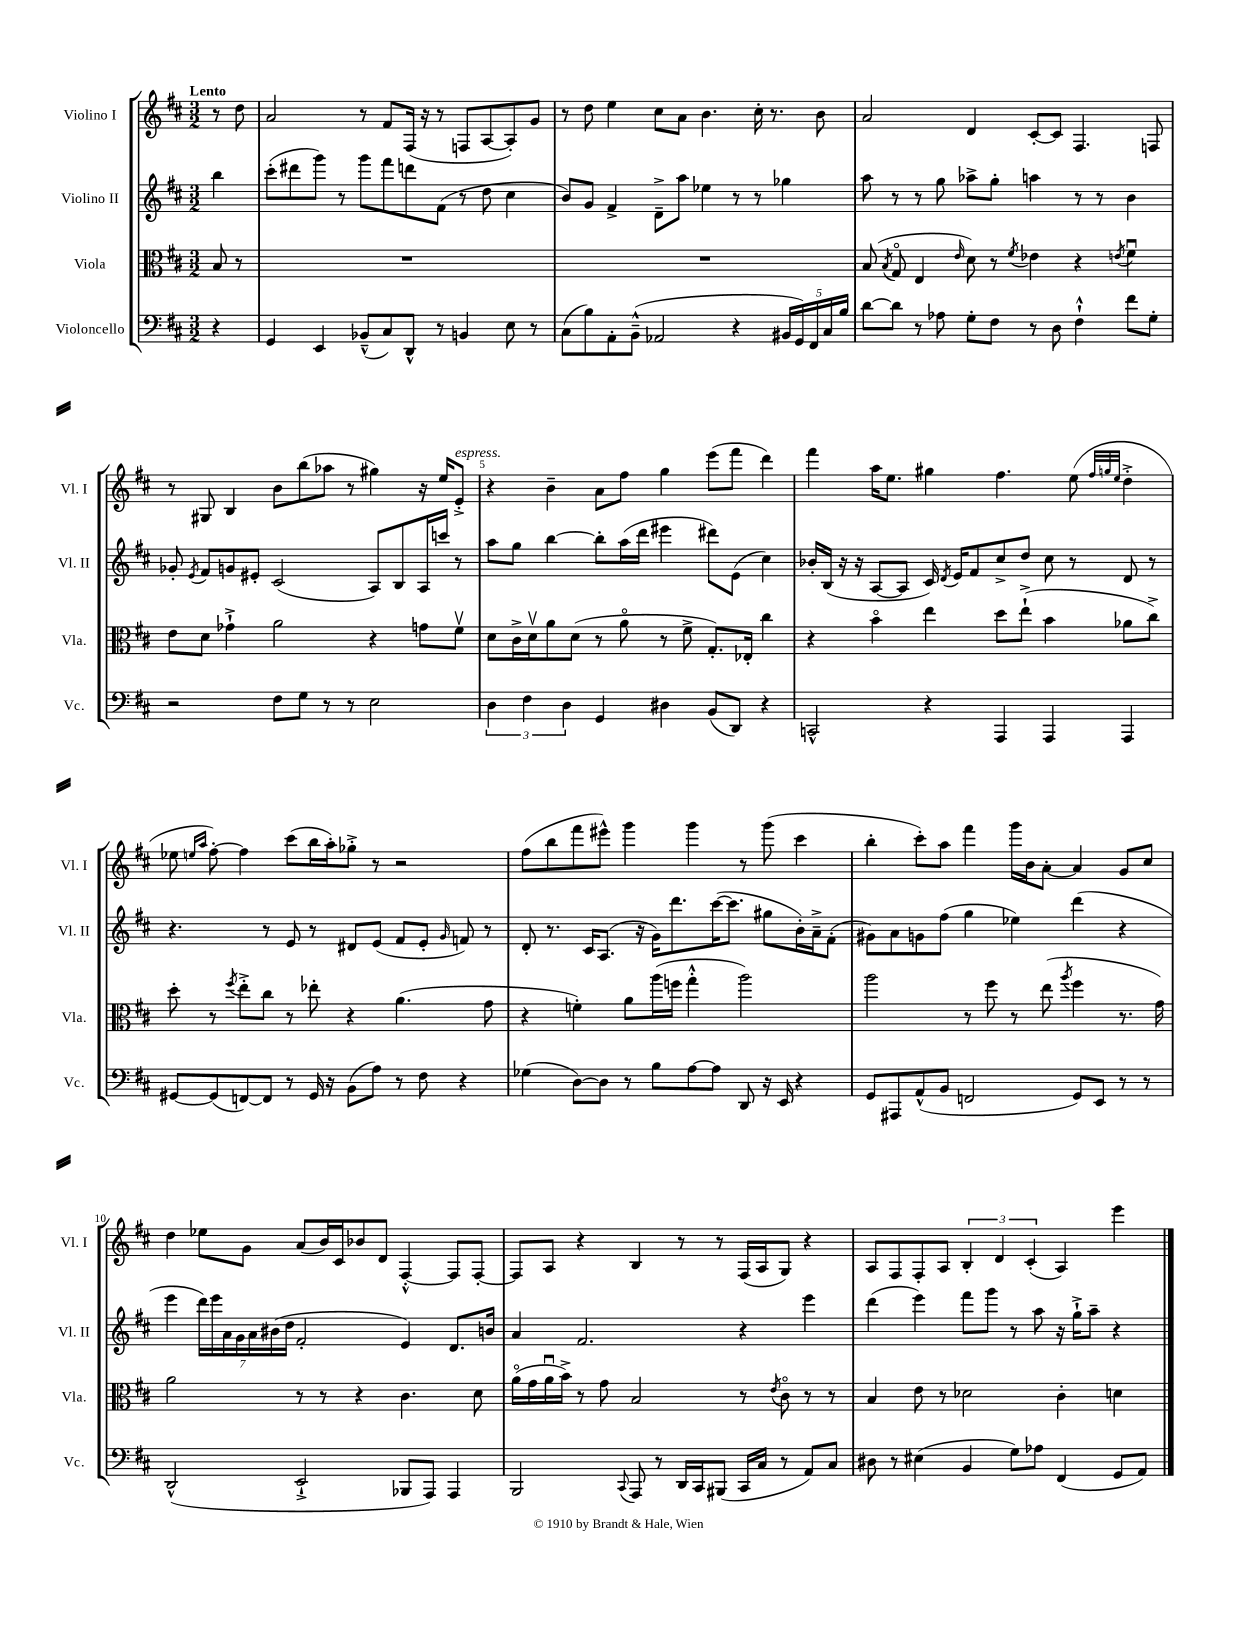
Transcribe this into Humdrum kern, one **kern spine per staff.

**kern	**kern	**kern	**kern
*part4	*part3	*part2	*part1
*staff4	*staff3	*staff2	*staff1
*I"Violoncello	*I"Viola	*I"Violino II	*I"Violino I
*I'Vc.	*I'Vla.	*I'Vl. II	*I'Vl. I
*clefF4	*clefC3	*clefG2	*clefG2
*k[f#c#]	*k[f#c#]	*k[f#c#]	*k[f#c#]
*M3/2	*M3/2	*M3/2	*M3/2
=	=	=	=
!	!	!	!LO:TX:a:B:t=Lento
4r	8B/	4bb\	8r
.	8r	.	8dd\
=1	=1	=1	=1
4GG/	1.r	(8ccc#'\L	2a/
.	.	8ddd#X\	.
4EE/	.	8ggg\J)	.
.	.	8r	.
(8BB-X~^^/L	.	8ggg\L	8r
8C#/)	.	8fff#\	8f#/L
8DD^^/J	.	8dddn\	(16F#/Jk
.	.	.	16r
8r	.	(8f#\J	8r
4BBn/	.	8r	8Fn/L
.	.	8dd\	[8A/
8E\	.	4cc#\	8A'/])
8r	.	.	8g/J
=2	=2	=2	=2
(8C#\L	1.r	8b/L)	8r
8B\)	.	8g/J	8dd\
8AA'\	.	4f#^/	4ee\
(8BB~^^\J	.	.	.
2AA-X/	.	8d~^\L	8cc#\L
.	.	8aa\J	8a\J
.	.	4ee-X\	4.b\
4r	.	8r	.
.	.	8r	16cc#'\
.	.	.	8.r
20BB#X/LL	.	4gg-X\	.
20GG/)	.	.	.
20FF#/	.	.	.
.	.	.	8b\
20C#/	.	.	.
20B/JJ	.	.	.
=3	=3	=3	=3
[8d\L	(8B/	8aa\	2a/
.	8qB/	.	.
8d\J]	8G/	8r	.
8r	4E/	8r	.
8A-X\	.	8gg\	.
.	16qqe/	.	.
8G'\L	8d\)	8aa-X^\L	4d/
8F#\J	8r	8gg'\J	.
.	8qf#/	.	.
8r	4e-X\	4aan\	[8c#'/L
8D\	.	.	8c#/J]
4F#`^^\	4r	8r	4.F#/
.	.	8r	.
.	8qen/	.	.
8f#\L	4f#u\	4b\	.
8G'\J	.	.	8Fn/
!!LO:LB:g=z
=4	=4	=4	=4
2r	8e\L	8g-X'/	8r
.	.	8qe/	.
.	8d\J	8f#/L	8G#X/
.	4g-X`^\	8gn/	4B/
.	.	8e#X'/J	.
8F#\L	2a\	(2c#/	8b\L
8G\J	.	.	(8bb\
8r	.	.	8aa-X\J
8r	.	.	8r
2E\	4r	8A/L)	4gg#X\)
.	.	8B/	.
.	8gn\L	16A/L	16r
.	.	16cccn/JJ	16ee/KL
!	!	!	!LO:TX:a:i:t=espress.
.	8f#v\J	8r	8e'^/J
=5	=5	=5	=5
6D\	8d\L	8aa\L	4r
.	16c#^\L	8gg\J	.
6F#\	.	.	.
.	16dv\J	.	.
.	8a\	[4bb\	4b~\
6D\	.	.	.
.	(8d\J	.	.
4GG/	8r	8bb'\L]	8a\L
.	8a\	(16aa\L	8ff#\J
.	.	16ddd\JJ	.
4D#X\	8r	4eee#X\	4gg\
.	8f#^\	.	.
(8BB/L	8.G'/L)	8ddd#X\L)	(8eee\L
8DD/J)	.	(8e\J	8fff#\J
.	16E-X'/Jk	.	.
4r	4cc#\	4cc#\)	4ddd\)
=6	=6	=6	=6
2CCn^^/	4r	16b-X'/LL	4fff#\
.	.	(16B/JJ	.
.	.	16r	.
.	.	16r	.
.	4b\	[8A/L	16aa\KL
.	.	.	8.ee\J
.	.	8A/J]	.
4r	4ee\	16c#/)	4gg#X\
.	.	8qd/	.
.	.	16e/KL	.
.	.	8f#/	.
4AAA/	8dd\L	8cc#^/	4.ff#\
.	(8ee`^\J	8dd/J	.
4AAA/	4b\	8cc#\	.
.	.	8r	(8ee\
.	.	.	32qqff#/LLL
.	.	.	32qqggn/
.	.	.	32qqee/JJJ
4AAA/	8a-X\L	8d/	4dd'^\
.	8cc#^\J)	8r	.
!!LO:LB:g=z
=7	=7	=7	=7
[8GG#X/L	8dd'\	4.r	8ee-X\
.	.	.	16qqeen/LL
.	.	.	16qqaa/JJ
(8GG#/]	8r	.	[8ff#'\)
.	8qff#/	.	.
[8FFn/)	8ee'^\L	.	4ff#\]
8FF/J]	8cc#\J	8r	.
8r	8r	8e/	(8ccc#\L
16GG#/	8ee-X'\	8r	16bb\L
16r	.	.	16aa'\J)
(8BB\L	4r	8d#X/L	8gg-X'^\J
8A\J)	.	(8e/J	8r
8r	(4.a\	8f#/L	2r
8F#\	.	8e'/J	.
.	.	16qqg/	.
4r	.	8fn/)	.
.	8g\	8r	.
=8	=8	=8	=8
(4G-X\	4r	8d'/	(8ff#\L
.	.	8.r	8bb\
[8D\L)	4fn'\)	.	8fff#\
.	.	16c#/KL	.
8D\J]	.	(8.A/J	8eee#X^^\J)
8r	8a\L	.	4ggg\
.	.	16r	.
8B\L	(16aa\L	16g\KL)	.
.	16ffn\JJ	8.ddd\	.
[8A\	4gg'^^\	.	4ggg\
8A\J]	.	([16ccc#\K	.
.	.	8.ccc#\J]	.
8DD/	2aa\)	.	8r
16r	.	8gg#X\L	(8ggg\
16EE/	.	.	.
4r	.	16b'\L)	4ccc#\
.	.	16a~^\J	.
.	.	(8f#'\J	.
=9	=9	=9	=9
8GG/L	2aa\	8g#X\L)	4bb'\
8AAA#X/	.	8a\	.
(8AA^^/	.	8gn\	8ccc#'\L)
8BB/J	.	(8ff#\J	8aa\J
2FFn/	8r	4gg\	4fff#\
.	8ff#\	.	.
.	8r	4ee-X\)	16ggg\LL
.	.	.	16b\J
.	(8ee\	.	[8a'\J
.	8qaa/	.	.
8GG/L)	4ff#\	(4ddd\	4a/]
8EE/J	.	.	.
8r	8.r	4r	8g/L
8r	.	.	8cc#/J
.	16g\)	.	.
!!LO:LB:g=z
=10	=10	=10	=10
(2DD^^/	2a\	4eee\	4dd\
.	.	28ddd\LL)	8ee-X\L
.	.	28eee\	.
.	.	28a\	.
.	.	28g\	.
.	.	.	8g\J
.	.	28a\	.
.	.	(28b#X\	.
.	.	28dd\JJ	.
2EE`^/	8r	2f#'/	(8a/L
.	8r	.	16b/L)
.	.	.	16c#/J
.	4r	.	8b-X/
.	.	.	8d/J
8BBB-X/L	4.c#\	4e/)	[4F#'^^/
8AAA/J)	.	.	.
4AAA/	.	8.d/L	8F#/L]
.	8d\	.	[8F#'/J
.	.	16bn/Jk	.
=11	=11	=11	=11
2BBB/	(16a\LL	4a/	8F#/L]
.	16g\	.	.
.	16au\	.	8A/J
.	16b^\JJ)	.	.
.	8r	2.f#/	4r
.	8g\	.	.
8qqCC#/	.	.	.
8AAA/	2B/	.	4B/
8r	.	.	.
16DD/LL	.	.	8r
16CC#/J	.	.	.
(8BBB#X/J	.	.	8r
16CC#/LL	8r	4r	(16F#/LL
16C#/JJ	.	.	16A/J
.	8qe/	.	.
8r	8c#\	.	8G/J)
8AA/L)	8r	4eee\	4r
8C#/J	8r	.	.
=12	=12	=12	=12
8D#X\	4B/	(4ddd\	8A/L
8r	.	.	8F#/
(4E#X\	8e\	4eee\)	8F#'/
.	8r	.	8A/J
4BB/	2d-X\	8fff#\L	6B'/
.	.	8ggg\J	.
.	.	.	6d/
8G\L)	.	8r	.
.	.	.	(6c#'/
8A-X\J	.	8aa\	.
(4FF#/	4c#'\	16r	4A/)
.	.	16gg`^\KL	.
.	.	8aa~\J	.
8GG/L	4dn\	4r	4eee\
8AA/J)	.	.	.
==	==	==	==
*-	*-	*-	*-
